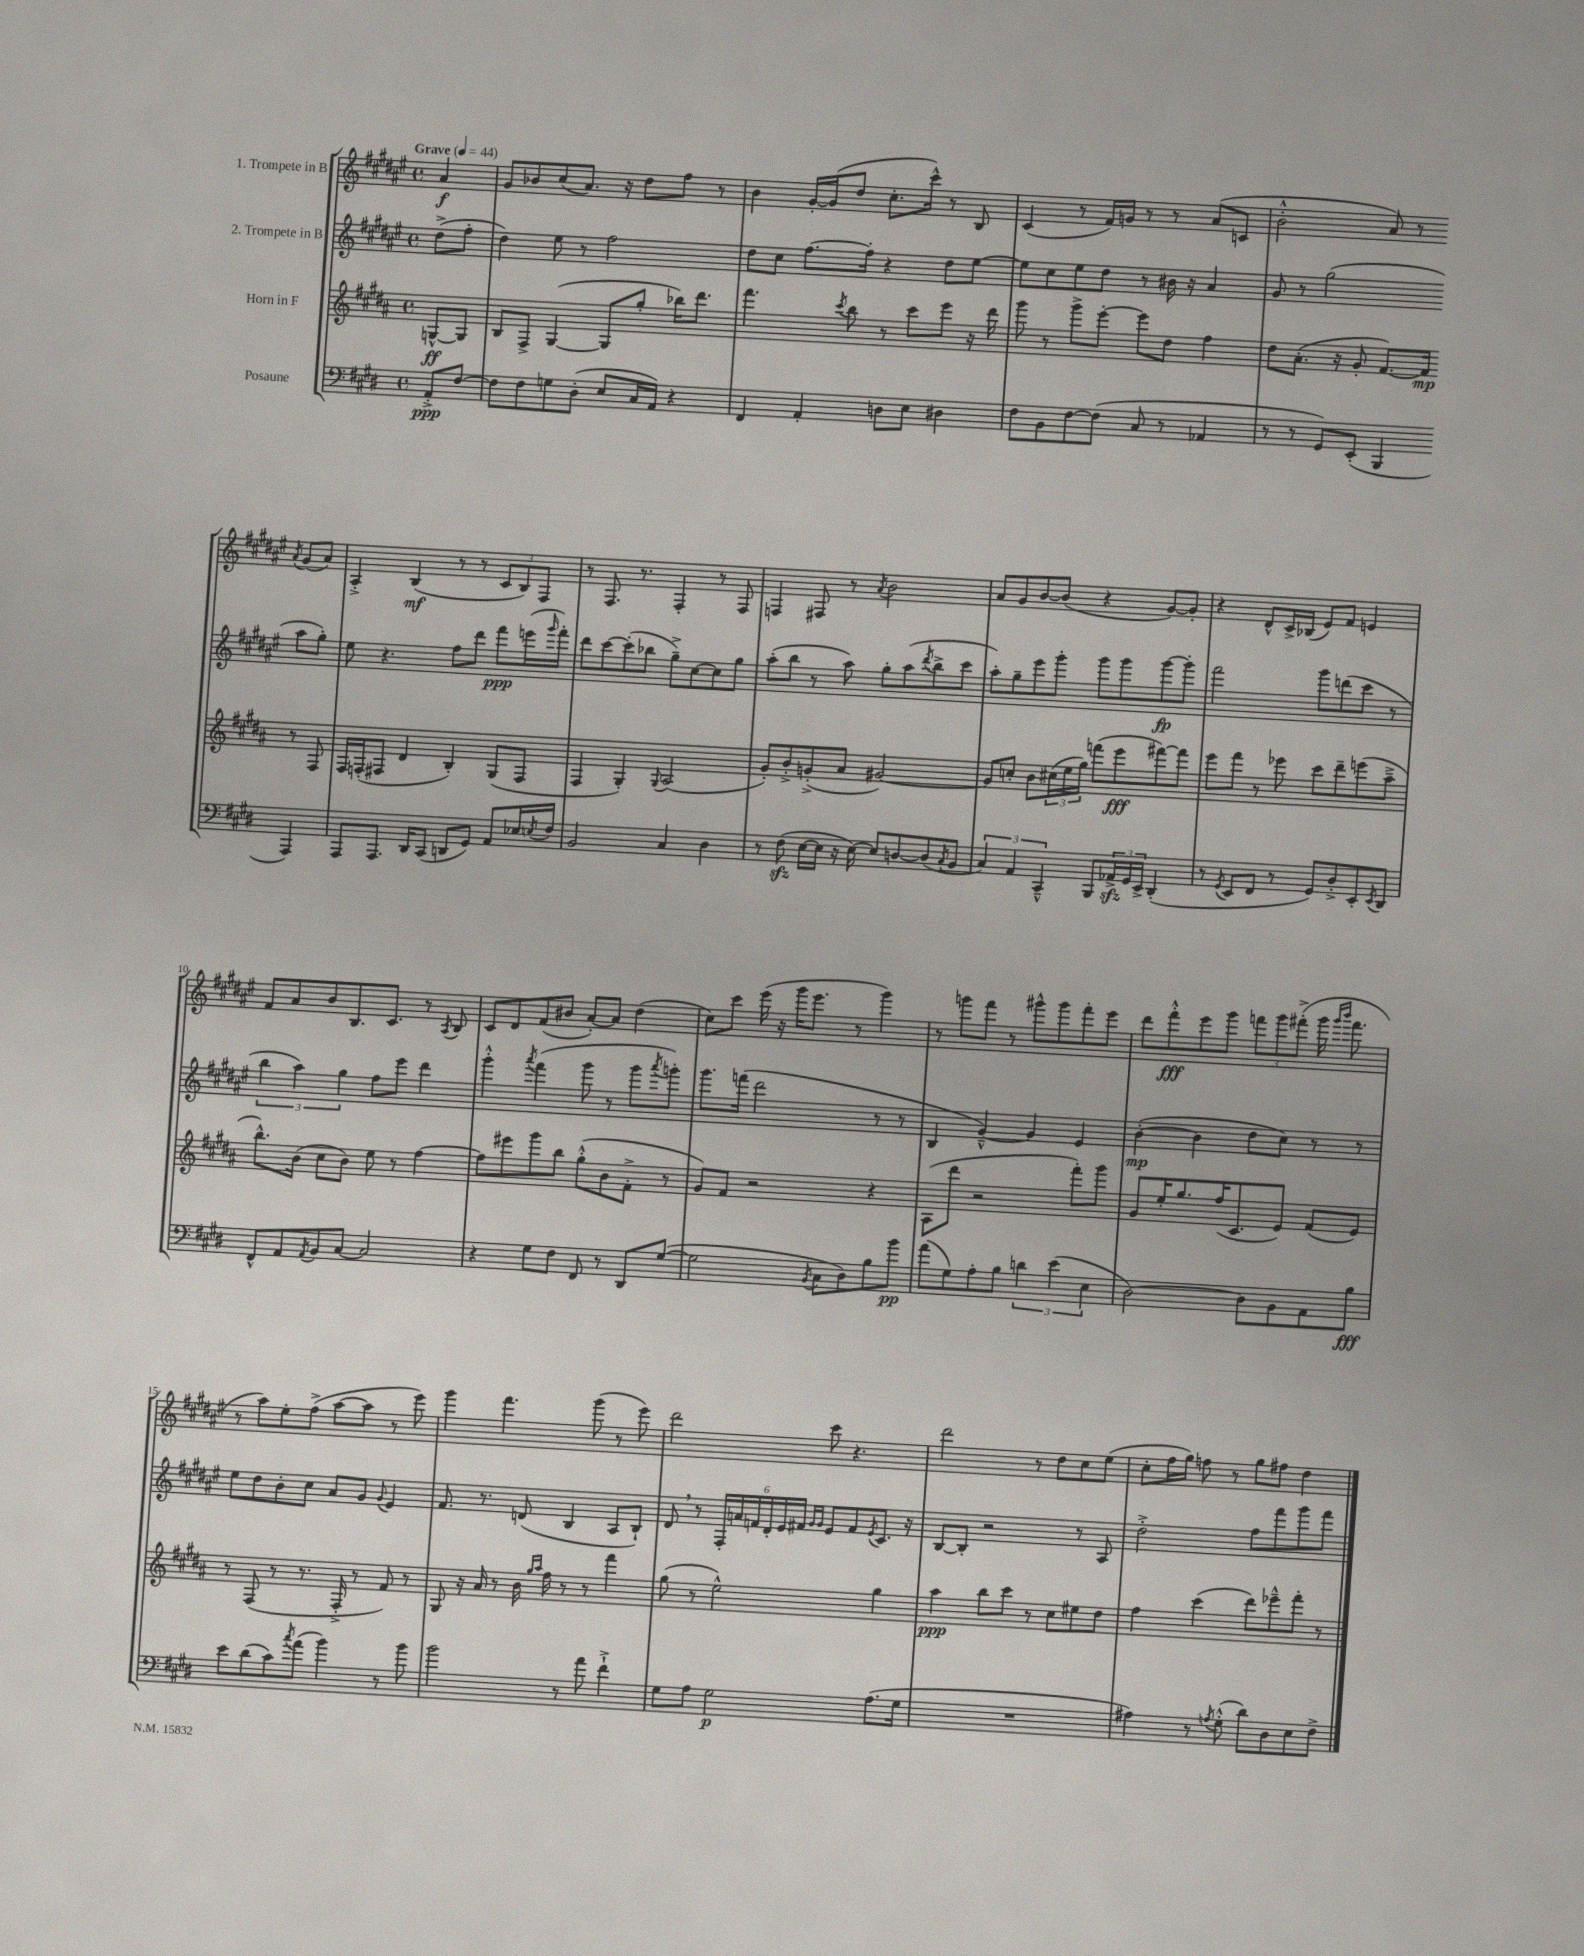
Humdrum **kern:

**kern	**kern	**kern	**kern
*staff4	*staff3	*staff2	*staff1
*clefF4	*clefG2	*clefG2	*clefG2
*k[f#c#g#d#]	*k[f#c#g#d#a#]	*k[f#c#g#d#a#e#]	*k[f#c#g#d#a#e#]
*M4/4	*M4/4	*M4/4	*M4/4
*met(c)	*met(c)	*met(c)	*met(c)
*MM44	*MM44	*MM44	*MM44
8AA'^/L	[8G^^/L	(8dd#^\L	4a#/
[8F#/J	8G/]J	8ff#'\J	.
=	=	=	=
8F#\]L	8B/L	4dd#\)	8g#/L
8F#\	8F#^/J	.	8b-/
8G\	([4G#/	8ee#\	(8cc#/
(8D#'\J	.	8r	8.a#/J)
8E/L	8G#/]L	2ff#\	.
.	.	.	16r
16C#/L	8gg#'/J	.	8dd#\L
16AA/JJ)	.	.	.
4r	16bb-\LK)	.	8ff#\J
.	8.ddd#\J	.	.
.	.	.	8r
=	=	=	=
4FF#/	4.fff#\	8dd#\L	4b\
.	.	8cc#\J	.
4AA'/	.	[8.ff#\L	[16g#'/LL
.	.	.	(16g#/]J
.	8qccc#/	.	.
.	8bb\	.	8dd#/J
.	.	16ff#'\]Jk	.
8D\L	8r	4r	8.cc#'\L
8E\J	8ccc#\L	.	.
.	.	.	16ccc#^^\Jk)
4D#\	8eee\J	8dd#\L	8r
.	16r	[8ee#\J	8B/
.	16ddd#\	.	.
=	=	=	=
8F#\L	8ggg#\	8ee#\]L	(4c#/
8BB\	8r	8cc#\	.
[8F#\	8ggg#^\L	8ee#\	8r
(8F#\]J	[8eee'\J	8dd#\J	16f#/LL)
.	.	.	16g/JJ
8C#/	8eee\]L	8r	8r
8r	8dd#\J	16b#\	8r
.	.	16r	.
4AA-/	4ff#\	4a#/	(8a#/L
.	.	.	8c/J
=	=	=	=
8r	8dd#\L	8g#/	2b'^^\
8r	(8.a#'\J	8r	.
8GG#/L)	.	(2gg#\	.
.	16r	.	.
(8EE'/J	8g#'/	.	.
4BBB/	[8.f#/L)	.	8a#/)
.	.	.	8r
.	16f#/]Jk	.	.
.	.	.	8qa#/
4AAA/)	8r	8aa#\L	(8g#/L
.	8F#/	8gg#'\J)	8a#/J)
=	=	=	=
8AAA/L	16F#/LL	8ee#\	4A#'^/
.	(16F'/J	.	.
8.AAA/J	8F#/J	4.r	.
.	4d#/	.	(4B/
16DD#/LK	.	.	.
(8CC#/J	.	.	.
8DD/L	4B'/)	8ff#\L	8r
8GG#/J)	.	8ddd#\J	8r
8AA/L	(8G#/L	8fff#\L	12c#/L
.	.	.	12B/)
16E-/L	8F#/J	(16eee\L	.
.	.	.	12F#/J
8qE/	.	16qqggg#/	.
16F#/JJ	.	16fff#'\JJ)	.
=	=	=	=
2BB/	4F#/	8ddd#\L	8r
.	.	[8ccc#\	8.F#/
.	4G#'/)	(8ccc#'\]	.
.	.	.	8.r
.	.	8bb-\J	.
.	8qqG#/	.	.
4C#/	(2A#/	8gg#~^\L)	4F#'/
.	.	[8cc#\	.
4D#\	.	8cc#\]	8r
.	.	8gg#\J	8F#/
=	=	=	=
8r	8g#'/L)	(8aa#'\L	4F/
(8F#\	8b'^/	8bb\J	.
[16E\LL	(8g'^/	8r	8F#/
16E\]JJ	.	.	.
16r	8a#/J	8aa#\)	8r
[16E\)	.	.	.
.	.	.	8qa#/
8E/]L	[2g#/)	8gg#'\L	2b\
[8D/	.	(8aa#\	.
.	.	8qddd#/	.
(8D/]	.	8bb^\	.
8qC#/	.	.	.
8BB/J	.	8ccc#\J	.
=	=	=	=
6C#/)	8g#/]L	8aa#'\L)	8a#/L
.	8cc'/J	8gg#~\	8g#/
6AA/	.	.	.
.	8b\L	8eee#\	[8b/
6CC#~^^/	.	.	.
.	(24cc#\L	8ggg#'\J	(8b/]J
.	24ee\	.	.
.	24gg#\JJ)	.	.
8BBB/L	(8fff\L	8ggg#\L	4r
24AA-^/L	8eee\	8ggg#\	.
24GG#/	.	.	.
24EE^/JJ	.	.	.
(4DD#'/	[8fff#\)	[8ggg#\	[8g#/L)
.	8fff#\]J	8ggg#'\]J	8g#'/]J
=	=	=	=
8r	8eee\L	2fff#\	4r
8qGG#/	.	.	.
8EE/L	8fff#\J	.	.
8FF#/J	8r	.	8d#^^/L
8r	8eee-\	.	16c#^/L
.	.	.	(16B-/JJ
8GG#/L)	8ccc#\L	8ggg#\L	8e#/L)
8D#'^/	8ddd#~\	(8ddd\	8f#/J
8EE'/	(8eee\	8ccc#\J	4e/
8qEE/	.	.	.
8DD#/J	8aa#~^\J	8r	.
=	=	=	=
8FF#^^/L	8.bb^^\L)	6bb\	8f#/L
8AA/	.	.	8a#/
.	.	6aa#\)	.
.	(16b\Jk	.	.
8qAA/	.	.	.
8BB/	8cc#\L	.	8b/
.	.	6gg#\	.
[8C#/J	8b\J)	.	8.B/
2C#/]	8ee\	8ff#\L	.
.	.	.	8.c#/J
.	8r	8eee#\J	.
.	[4ff#\	4ddd#\	8r
.	.	.	8qA#/
.	.	.	8B/
=	=	=	=
4r	8ff#\]L	4ggg#'^^\	8c#/L
.	8eee#\	.	8d#/
.	.	8qaaa#/	.
8G#\L	8ggg#\	(4fff#\	(8f#/
8F#\J	8bb\J	.	8b#/J
8FF#/	(8gg#'^^\L	8ggg#\	[8a#'/L)
8r	8b\	8r	8a#/]J
8DD#/L	8f#'^\J	8ggg#\L	(4dd#\
.	.	8qaaa#/	.
([8G#/J	8r	8ggg'\J)	.
=	=	=	=
2G#\]	8g#/L)	8.ggg#\L	8cc#\L)
.	8f#/J	.	8ccc#\J
.	.	(16fff\Jk	.
.	2r	2ddd#\	(16eee#\
.	.	.	16r
.	.	.	16ggg#\LK
.	.	.	8.eee#\J
8qBB/	.	.	.
8C#\L	.	.	.
8D#\)	.	.	8r
8B\	4r	8r	4ggg#\)
8b\J	.	8r	.
=	=	=	=
(8a\L	(8A#\L	4B/	8r
8G#\)	8ddd#\J	.	8ggg\L
8A'\	2r	[4g#~^^/)	8fff#\J
8B\J	.	.	8r
6d\	.	4g#/]	8ggg#^^\L
.	.	.	8ggg#\
(6e\	.	.	.
.	8fff#'\L)	4e#/	8fff#'\
6E\	.	.	.
.	8ggg#\J	.	8eee#\J
=	=	=	=
[2D#\)	8g#/L	([4b'\	8ddd#\L
.	16ee'/K	.	8fff#'^^\
.	8.gg#/	.	.
.	.	4b\]	8eee#\
.	(16ff#/K	.	8ggg#\J
.	8.c#/	.	.
8D#\]L	.	8dd#\L	12fff\L
.	.	.	12ggg#\
8BB\	8e/J)	8cc#\J)	.
.	.	.	(12fff#'^\J
8AA\	(8f#/L	8r	16ggg#\
.	.	.	16qqggg#/LL
.	.	.	16qqbbb/JJ
.	.	.	8.fff#\
8B\J	8e/J)	8r	.
=	=	=	=
8e\L	8r	8ee#\L	8r
(8d#\	(8F#/	8dd#\	8aa#\L)
8c#\)	8r	8b'\	8ee#'\
8qcc#/	.	.	.
(8a\J	8.r	8cc#\J	(8ff#^\J
4b\)	.	8a#/L	[8aa#\L
.	16F#'^/	.	.
.	8r	8g#/J	8aa#\]J
.	.	8qqg#/	.
8r	8f#/)	4e#/	8r
8b\	8r	.	8eee#\)
=	=	=	=
2b\	8G#/	8.f#/	4ggg#\
.	16r	.	.
.	16a#/	8.r	.
.	8r	.	4.fff#\
.	16b\	(8d/	.
.	16qqgg#/LL	.	.
.	16qqaa#/JJ	.	.
.	16ff#\	.	.
8r	8r	4B/	.
8a\	8r	.	(8ggg#\
4f#`^\	4fff#\	8A#/L	8r
.	.	8B`/J)	8eee#\)
=	=	=	=
8G#\L	(8gg#\	8d#/	2ddd#\
8A\J	8r	8r	.
2G#\	2ee^^\)	24F#'/LL	.
.	.	24a/	.
.	.	24f/	.
.	.	24d#'/	.
.	.	24e#/	.
.	.	24f#/JJ	.
.	.	16qqg#/LL	.
.	.	16qqg#/JJ	.
.	.	8e#/L	8ccc#\
.	.	8f#/	4.r
.	.	8qe#/	.
(8.A\L	4gg#\	8.c#/J	.
16G#\Jk	.	16r	.
=	=	=	=
1r	4aa#\	[8B/L	2ddd#\
.	.	8B'/]J	.
.	8bb\L	2r	.
.	8ccc#\J	.	.
.	8r	.	8r
.	8cc#\L	.	8dd#\L
.	8ee#\	8r	8cc#\
.	8dd#\J	8A#/	(8ee#\J
=	=	=	=
4A#\)	4ff#\	2dd#'^\	8cc#'\L
.	.	.	16ff#\L
.	.	.	16gg#\JJ)
8r	(4ccc#\	.	8ff\
8qA/	.	.	.
(8G#'^^\	.	.	8r
8d#\L)	8ddd#\L)	8ff#\L	8gg#\L
8D#\	8eee-~^^\	8fff#\	8ff#\J
8E\	8fff#'\J	8ggg#\	4dd#\
8F#^\J	8r	8fff#\J	.
==	==	==	==
*-	*-	*-	*-
